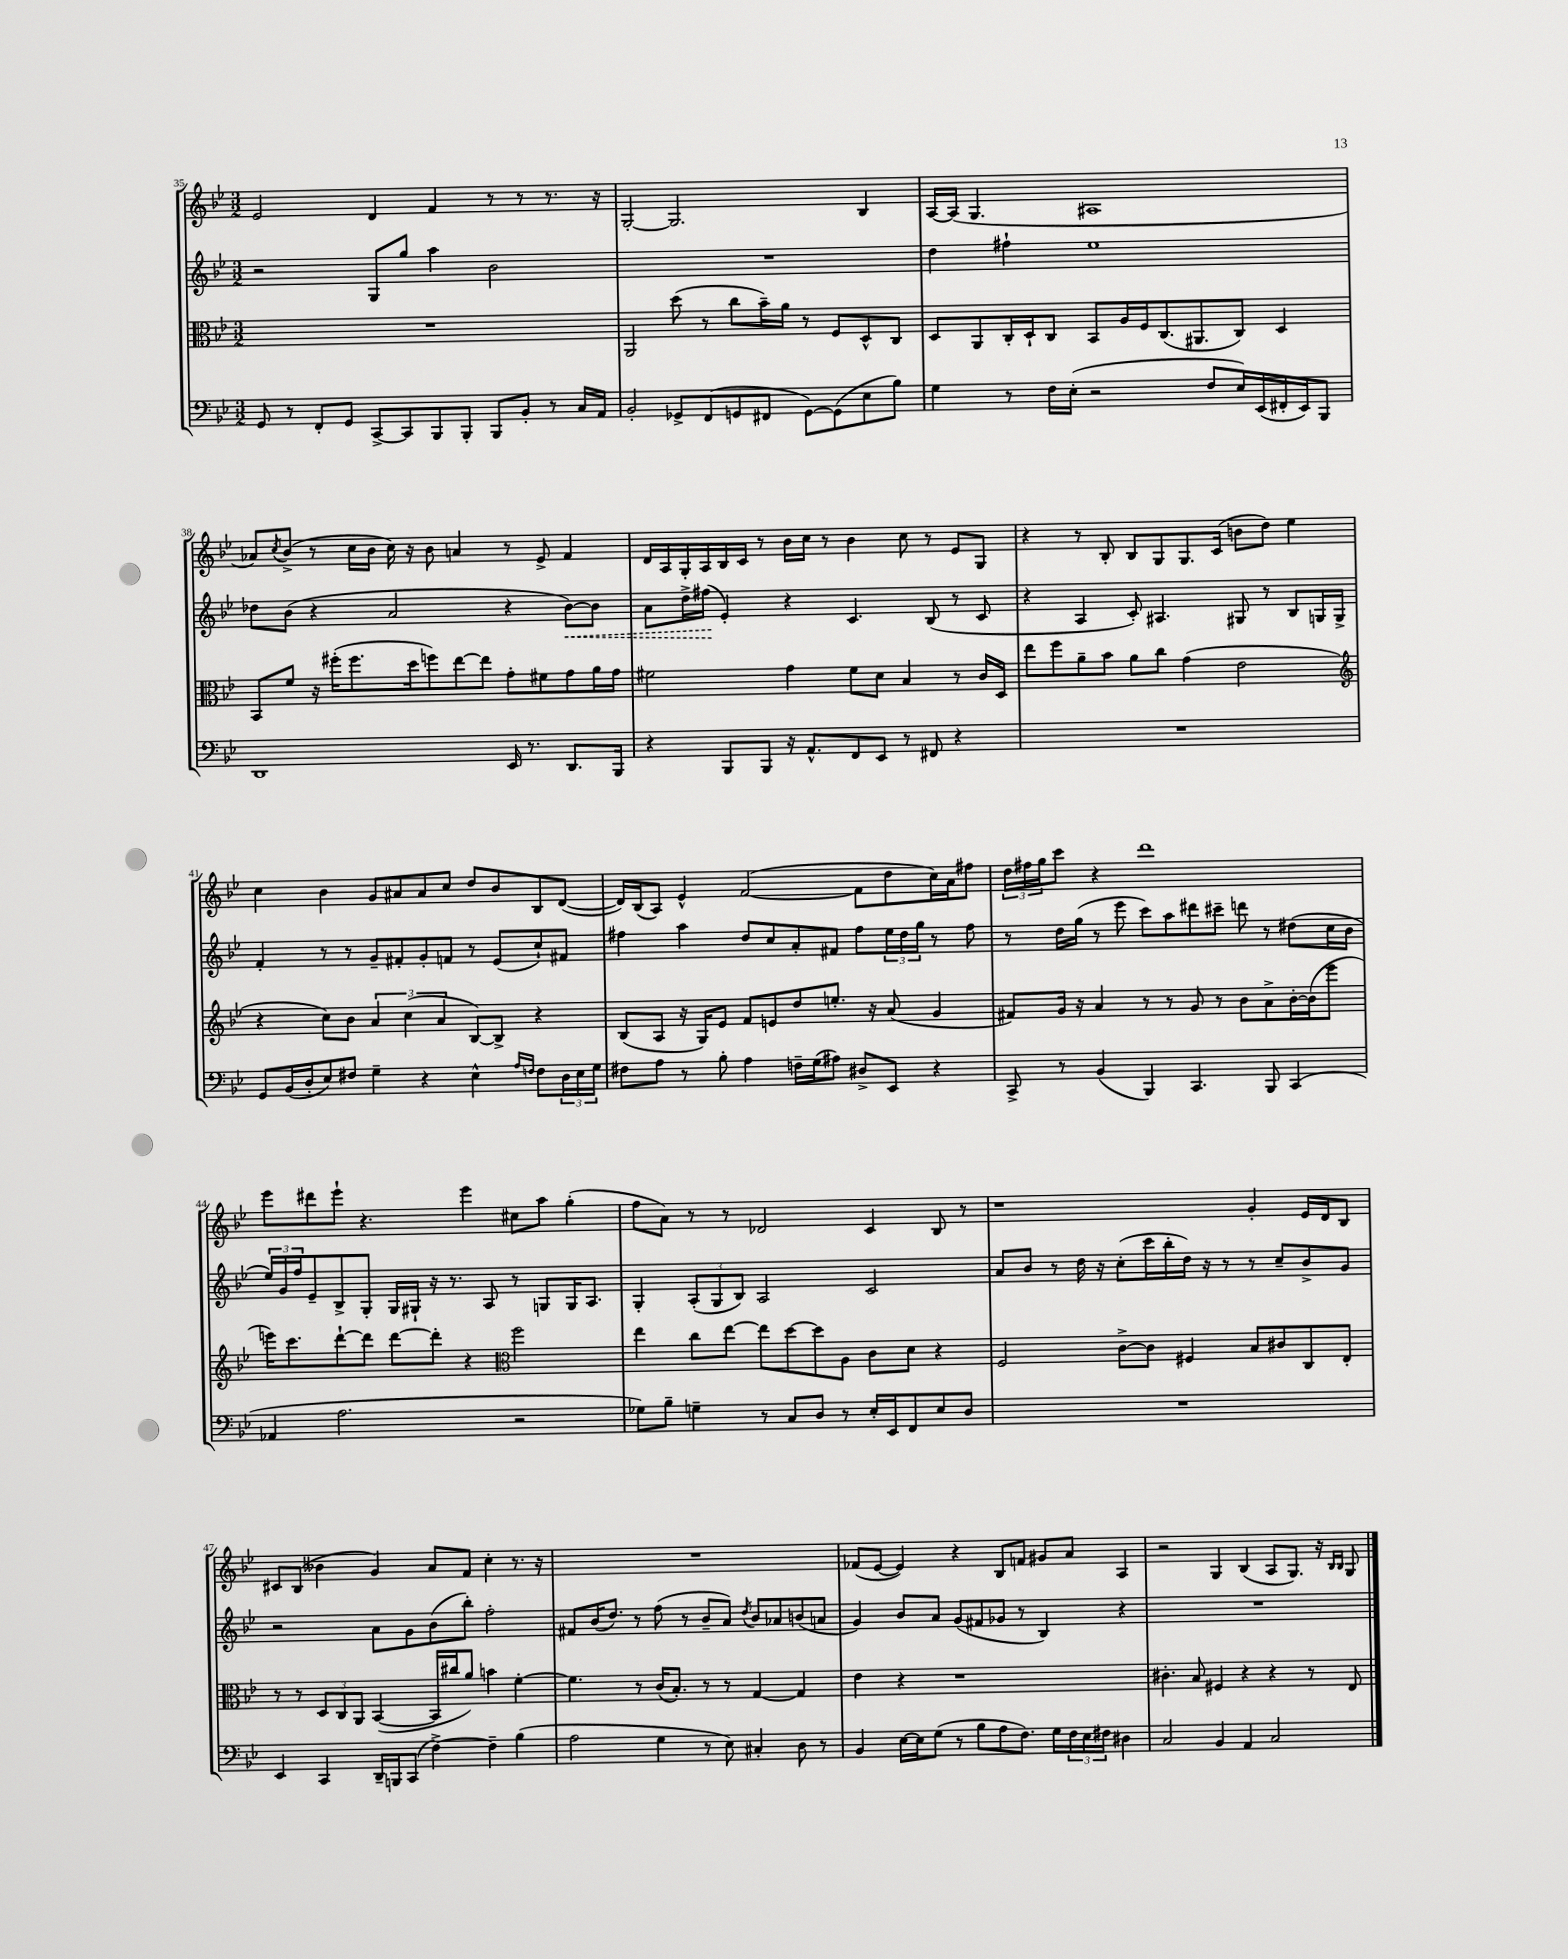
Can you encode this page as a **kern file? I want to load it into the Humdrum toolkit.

**kern	**kern	**kern	**kern
*staff4	*staff3	*staff2	*staff1
*clefF4	*clefC3	*clefG2	*clefG2
*k[b-e-]	*k[b-e-]	*k[b-e-]	*k[b-e-]
*M3/2	*M3/2	*M3/2	*M3/2
8GG/	1.r	2r	2e-/
8r	.	.	.
8FF'/L	.	.	.
8GG/J	.	.	.
[8CC^/L	.	8G/L	4d/
8CC/]	.	8gg/J	.
8BBB-/	.	4aa\	4f/
8BBB-'/J	.	.	.
8BBB-/L	.	2b-\	8r
8BB-'/J	.	.	8r
8r	.	.	8.r
16C/LL	.	.	.
16AA/JJ	.	.	16r
=	=	=	=
2BB-'/	2AA/	1.r	[2G'/
8GG-^/L	(8dd\	.	2.G/]
(8FF/	8r	.	.
8GG/	8cc\L	.	.
8FF#/J	16b-~\L)	.	.
.	16a\JJ	.	.
[8GG\L)	8r	.	.
(8GG\]	8F/L	.	.
8E-\	8D^^/	.	4B-/
8B-\J)	8C/J	.	.
=	=	=	=
4G\	8D/L	4dd\	[16A/LL
.	.	.	(16A/]JJ
.	8AA/	.	4.G/
8r	16C'/L	4ff#`\	.
.	16D`/J	.	.
16F\LL	8C/J	.	.
(16E-'\JJ	.	.	.
2r	8BB-/L	1ee-	1A#
.	16A/L	.	.
.	16F/J	.	.
.	(8.C/	.	.
.	8.AA#/	.	.
8F/L	.	.	.
16E-/L)	8C/J)	.	.
(16EE-/	.	.	.
16FF#'/	4D/	.	.
16EE-/J)	.	.	.
8BBB-/J	.	.	.
=	=	=	=
1DD	8BB-/L	8dd-\L	8a-/L)
.	.	.	8qcc/
.	8f/J	(8b-\J	(8b-^/J
.	16r	4r	8r
.	(16ff#'\LK	.	.
.	8.ff#\	.	16cc\LL
.	.	.	16b-\JJ
.	.	2a/	16cc\)
.	16dd\k	.	16r
.	8ff\)	.	8b-\
.	[8ee-\	.	4a/
.	8ee-\]J	.	.
16EE-/	8g'\L	4r	8r
8.r	.	.	.
.	8f#\	.	8e-^/
8.DD/L	8g\	[8b-\L)	4f/
.	16a\L	8b-\]J	.
16BBB-/Jk	16g\JJ	.	.
=	=	=	=
4r	2f#\	8a\L	16d/LL
.	.	.	16A/
.	.	16dd^\L	16G'/
.	.	(16ff#\JJ	16A/
8BBB-/L	.	4e-'/)	16B-/
.	.	.	16c/JJ
8BBB-/J	.	.	8r
16r	4g\	4r	16b-\LL
8.AA^^/L	.	.	16cc\JJ
.	.	.	8r
8FF/	8f#\L	4.c/	4b-\
8EE-/J	8d\J	.	.
8r	4B-/	.	8cc\
8FF#/	.	(8B-/	8r
4r	8r	8r	8e-/L
.	16c/LL	8c/	8G/J
.	16D/JJ	.	.
=	=	=	=
1.r	8ee-\L	4r	4r
.	8ff\	.	.
.	8a~\	4A/	8r
.	8b-\J	.	8B-'/
.	8a\L	8c'/)	8B-/L
.	8cc\J	4.A#/	8G/
.	(4g\	.	8.G/
.	.	.	(16c/Jk
.	2e-\	8G#/	8b\L
.	.	8r	8dd\J)
.	.	8B-/L	4ee-\
.	.	16G/L	.
.	.	16G^/JJ	.
=	=	=	=
*	*clefG2	*	*
8GG/L	4r	4f'/	4cc\
(16BB-/L	.	.	.
16D'/J	.	.	.
8E-/)	8cc\L)	8r	4b-\
8F#/J	8b-\J	8r	.
4G~\	6a/	8g~/L	8g/L
.	.	8f#'/	8a#/
.	(6cc\	.	.
4r	.	8g'/	8a#/
.	6a/	.	.
.	.	8f/J	8cc/J
4E-^^\	[8B-/L)	8r	8dd/L
.	8B-^/]J	(8e-/L	8b-/
16qqA/LL	.	.	.
16qqF/JJ	.	.	.
8F\L	4r	8cc`/)	8B-/
24D\L	.	8f#/J	([8d/J
24E-\	.	.	.
24G\JJ	.	.	.
=	=	=	=
8F#\L	(8B-/L	4ff#\	16d/]LL)
.	.	.	(16B-/J
8A\J	8A/J	.	8A/J)
8r	16r	4aa\	4e-^^/
.	16G/LK)	.	.
8B-'\	8e-/J	.	.
4A\	8f/L	8dd/L	([2f/
.	8e/	8cc/	.
16F~\LL	8dd/	8a'/	.
(16G\J	.	.	.
8A#\J)	8.ee'/J	8f#/J	.
8D#^/L	.	8ff#\L	8f\]L
.	16r	.	.
8EE-/J	(8a/	24ee-\L	8dd\
.	.	24dd\	.
.	.	24gg\JJ	.
4r	4g/	8r	16cc\L)
.	.	.	16a\J
.	.	8ff#\	8ff#\J
=	=	=	=
8CC^/	8f#/L)	8r	24dd\LL
.	.	.	24ff#\
.	.	.	24gg\J
8r	16g/Jk	16dd\LL	8ccc\J
.	16r	(16gg\JJ	.
(4BB-/	4a/	8r	4r
.	.	8eee-\	.
4BBB-/)	8r	8ccc\L)	1ddd
.	8r	8aa\	.
4.CC/	8g/	8ddd#\	.
.	8r	8ccc#~\J	.
.	8b-\L	8ddd\	.
8BBB-/	8a^\	8r	.
(4CC/	[16b-'\L	(8dd#\L	.
.	(16b-\]J	.	.
.	8eee-\J	16cc\L	.
.	.	16b-\JJ	.
=	=	=	=
4AA-/	16eee\LK)	24ee-/LL)	8eee-\L
.	.	24g/	.
.	8.ccc\	.	.
.	.	24ff/J	.
.	.	8e-~/	8ddd#\
2.A\	[8ddd`\	8B-^/	8eee-`\J
.	8ddd\]J	8G'/J	4.r
.	[8ddd\L	16G/LL	.
.	.	16G#`/JJ	.
.	8ddd'\]J	16r	.
.	.	8.r	.
.	4r	.	4eee-\
.	.	8A/	.
*	*clefC3	*	*
2r	2ff\	8r	8cc#\L
.	.	8G/L	8aa\J
.	.	16G/K	(4gg'\
.	.	8.A/J	.
=	=	=	=
8G-\L)	4ee-\	4G'/	8ff\L
8B-~\J	.	.	8a\J)
4G~\	8cc\L	(12A'/L	8r
.	.	12G/	.
.	[8ee-\J	.	8r
.	.	12B-/J)	.
8r	8ee-\]L	2A/	2d-/
8C/L	[8dd\	.	.
8D/J	8dd\]	.	.
8r	8A\J	.	.
16E-'/LL	8c\L	2c/	4c/
16EE-/J	.	.	.
8FF/	8d\J	.	.
8E-/	4r	.	8B-/
8D/J	.	.	8r
=	=	=	=
1.r	2F/	8a/L	1r
.	.	8b-/J	.
.	.	8r	.
.	.	16dd\	.
.	.	16r	.
.	[8c^\L	(8cc'\L	.
.	8c\]J	16ccc\L	.
.	.	16bb-'\	.
.	4F#/	16dd\JJ)	.
.	.	16r	.
.	.	8r	.
.	8B-/L	8r	4g'/
.	8c#/	8cc~/L	.
.	8C/	8b-^/	16e-/LL
.	.	.	16d/J
.	8E-'/J	8g/J	8B-/J
=	=	=	=
4EE-/	8r	2r	8c#/L
.	8r	.	(8B-/J
4CC/	12D/L	.	4b--\
.	12C/	.	.
.	12AA/J	.	.
16DD~/LL	([4BB-/	8a\L	4g/)
16BBB/J	.	.	.
(8CC/J	.	8g\	.
[4F^\)	16BB-/]LL	(8b-\	8a/L
.	16cc#/J	.	.
.	8a/J)	8bb-'\J)	8f/J
4F~\]	4b\	2ff'\	4cc'\
(4B-\	[4f'\	.	8.r
.	.	.	16r
=	=	=	=
2A\	4.f\]	8f#/L	1.r
.	.	(16b-/K	.
.	.	8.dd/J)	.
.	8r	8r	.
4G\	(16c/LK	(8ff\	.
.	8.B-'/J)	.	.
.	.	8r	.
8r	8r	8b-~/L	.
8E-\)	8r	8a/J)	.
.	.	8qdd/	.
4C#'/	[4G/	8b-/L	.
.	.	8a-/	.
8D\	4G/]	(8b/	.
8r	.	8a/J	.
=	=	=	=
4BB-/	4e-\	4g/)	(8f-/L
.	.	.	[8e-/J
[16E-\LL	4r	8b-/L	4e-/])
16E-\]J	.	.	.
(8G\J	.	8a/J	.
8r	1r	(8g/L	4r
8B-\L	.	8f#/	.
8A\	.	8g-/J	8B-/L
8.F\J)	.	8r	8f/J
.	.	4B-/)	8g#/L
16G\LL	.	.	.
24F\	.	.	8a/J
24E-\	.	.	.
24F#\JJ	.	.	.
4D#\	.	4r	4A/
=	=	=	=
2C/	4.c#'\	1.r	2r
.	8B-/	.	.
4BB-/	4F#/	.	4G/
4AA/	4r	.	(4B-/
2C/	4r	.	8A/L
.	.	.	8.G/J)
.	8r	.	.
.	.	.	16r
.	.	.	16qqB-/LL
.	.	.	16qqB-/JJ
.	8E-/	.	8G/
==	==	==	==
*-	*-	*-	*-
